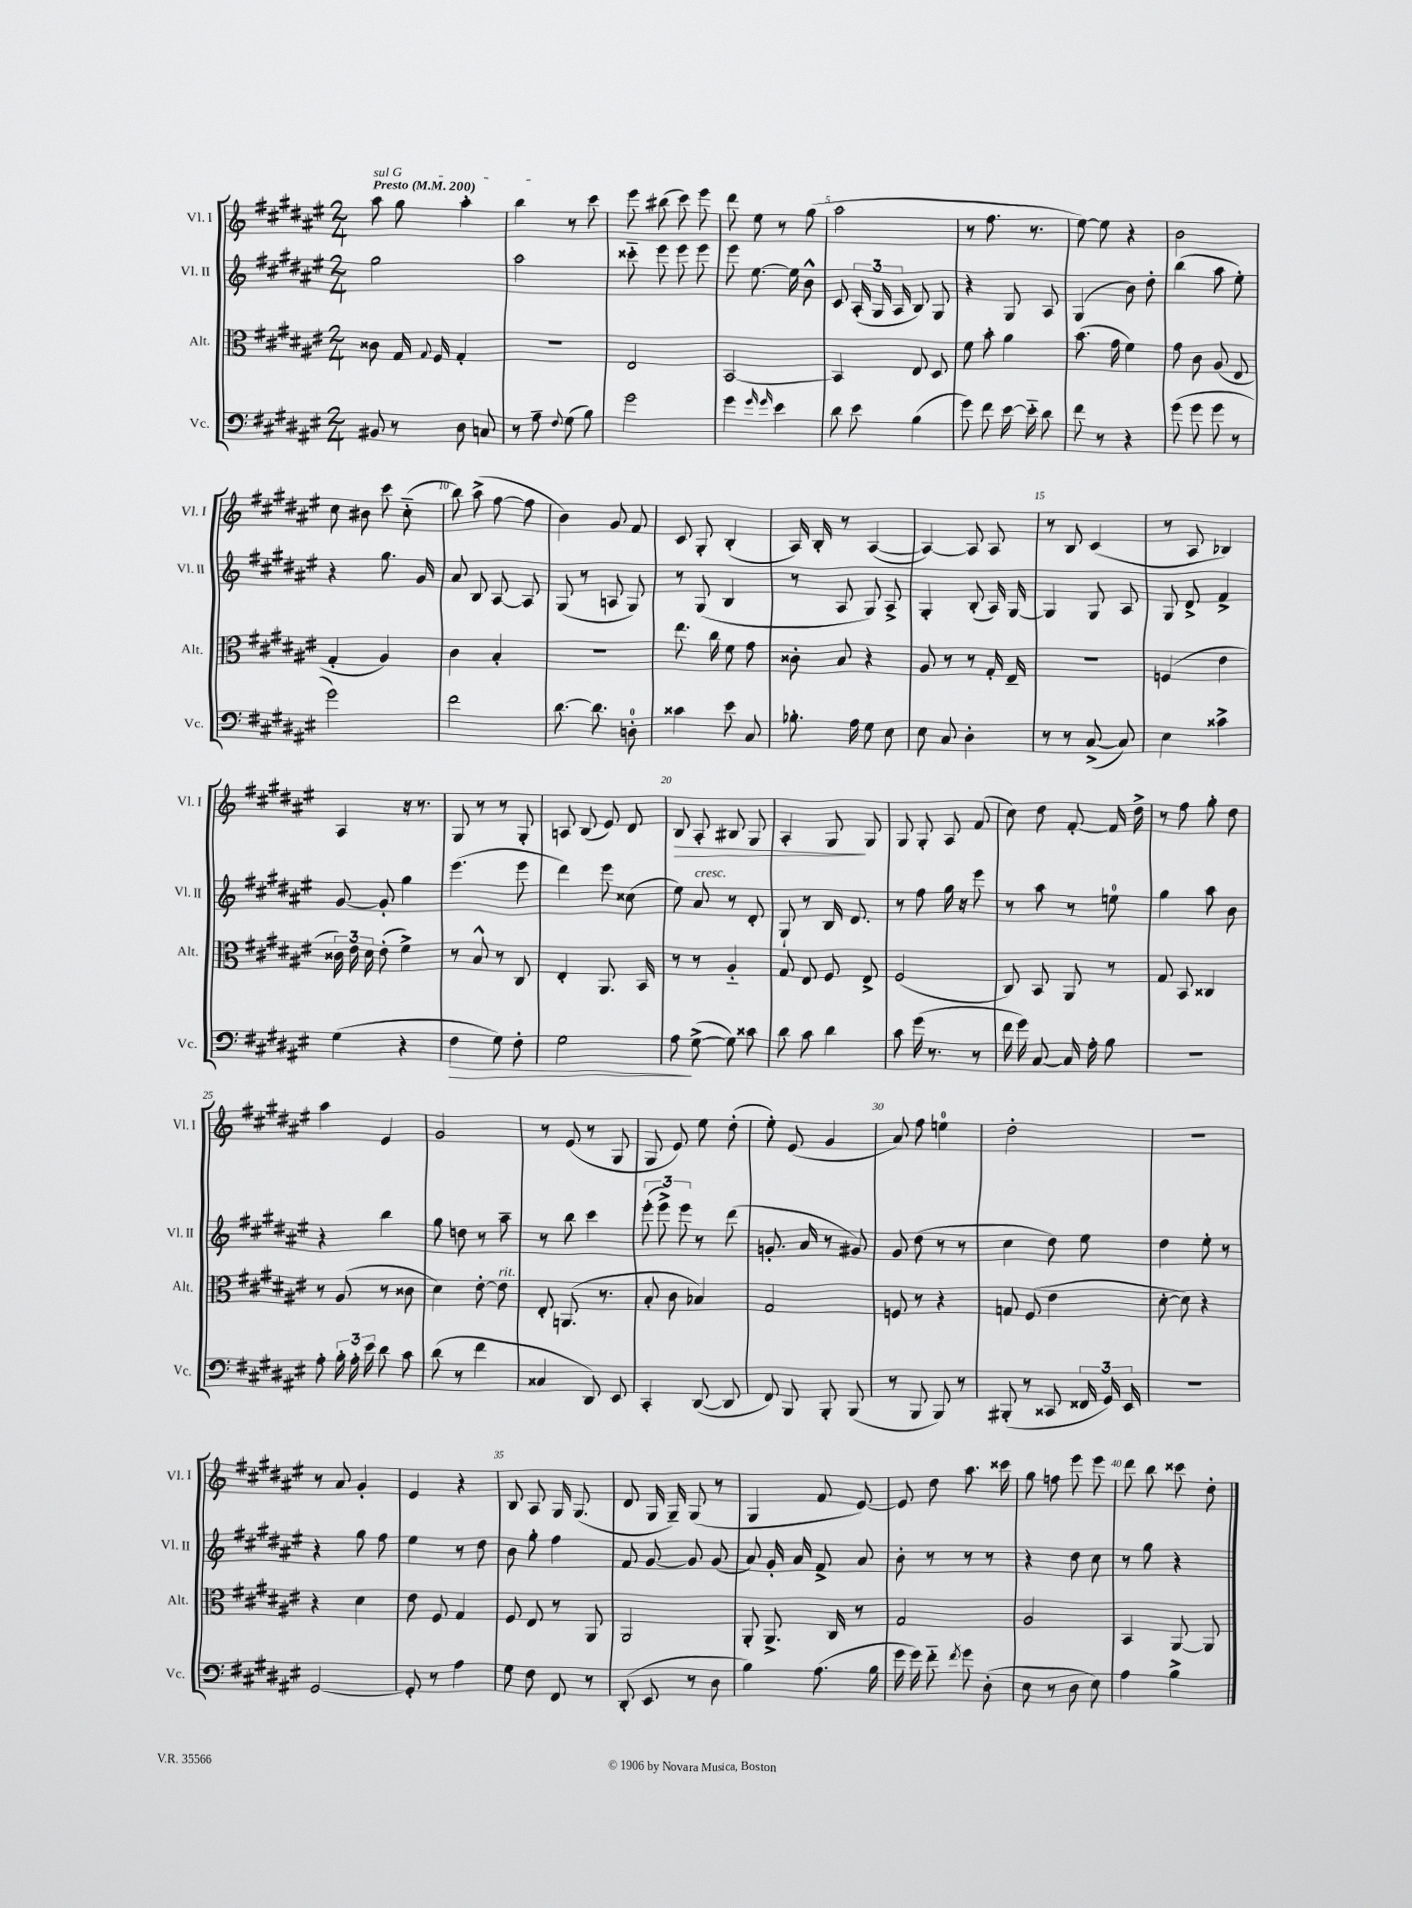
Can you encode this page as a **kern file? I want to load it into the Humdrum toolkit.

**kern	**dynam	**kern	**kern	**kern	**dynam
*part4	*part4	*part3	*part2	*part1	*part1
*staff4	*staff4	*staff3	*staff2	*staff1	*staff1
*I"Vc.	*	*I"Alt.	*I"Vl. II	*I"Vl. I	*
*I'Vc.	*	*I'Alt.	*I'Vl. II	*I'Vl. I	*
*clefF4	*	*clefC3	*clefG2	*clefG2	*
*k[f#c#g#d#a#e#]	*	*k[f#c#g#d#a#e#]	*k[f#c#g#d#a#e#]	*k[f#c#g#d#a#e#]	*
*M2/4	*	*M2/4	*M2/4	*M2/4	*
*MM200	*	*MM200	*MM200	*MM200	*
=1	=1	=1	=1	=1	=1
!	!	!	!	!LO:TX:a:B:t=Presto	!
!	!	!	!	!LO:TX:a:i:t=sul G	!
8BB#X/	.	8c##X\	2gg#\	8aa#\	.
8r	.	16G#/	.	8gg#\	.
.	.	8qqG#/	.	.	.
.	.	16F#/	.	.	.
8D#\	.	4G#'/	.	4aa#'\	.
8Cn/	.	.	.	.	.
=2	=2	=2	=2	=2	=2
8r	.	2r	2aa#\	4bb\	.
8A#~\	.	.	.	.	.
8qqF#/	.	.	.	.	.
(8G#\	.	.	.	8r	.
8B\)	.	.	.	8ccc#\	.
=3	=3	=3	=3	=3	=3
2g#\	.	2E#/	8ccc##X\	8eee#\	.
.	.	.	8eee#\	(8bb#X\	.
.	.	.	8eee#\	8ccc#\)	.
.	.	.	8eee#\	8eee#\	.
=4	=4	=4	=4	=4	=4
4g#\	.	[2BB/	8eee#\	8ddd#\	.
.	.	.	[8.ee#\	8ee#\	.
16qqg#/	.	.	.	.	.
16qqg#/	.	.	.	.	.
4e#\	.	.	.	8r	.
.	.	.	16ee#\]	.	.
.	.	.	8b^^\	(8gg#\	.
=5	=5	=5	=5	=5	=5
8d#\	.	4BB/]	8c#/	2aa#\	.
8e#\	.	.	(24A#'/	.	.
.	.	.	24G#/	.	.
.	.	.	24A#/	.	.
(4B\	.	8E#/	8B/)	.	.
.	.	8D#/	8G#/	.	.
=6	=6	=6	=6	=6	=6
8g#\)	.	8f#\	4r	8r	.
8f#\	.	8b'\	.	8.ff#\	.
[16e#\	.	4a#\	8G#/	.	.
16e#\]	.	.	.	8.r	.
8d#\	.	.	8A#/	.	.
=7	=7	=7	=7	=7	=7
8f#\	.	(8.b\	(4G#/	[8ee#\)	.
8r	.	.	.	8ee#\]	.
.	.	16g#\	.	.	.
4r	.	4f#\)	8b\)	4r	.
.	.	.	8dd#'\	.	.
=8	=8	=8	=8	=8	=8
(8g#\	.	8g#\	(4bb\	2b\	.
8g#\	.	8c#\	.	.	.
8g#\	.	(8A#/	8aa#\	.	.
8r	.	8E#/	8ee#'\)	.	.
!!LO:LB:g=z
=9	=9	=9	=9	=9	=9
2g#\)	.	4G#'/	4r	8cc#\	.
.	.	.	.	8b#X\	.
.	.	4A#/)	8.gg#\	8ccc#\	.
.	.	.	.	(8cc#\	.
.	.	.	16g#/	.	.
=10	=10	=10	=10	=10	=10
2f#\	.	4c#\	8a#/	8bb\)	.
.	.	.	8B/	(8aa#^\	.
.	.	4B'/	[8A#/	[8ff#\	.
.	.	.	8A#/]	8ff#\]	.
=11	=11	=11	=11	=11	=11
[8.d#\	.	2r	(8G#/	4b\)	.
.	.	.	8r	.	.
8.d#\]	.	.	.	.	.
.	.	.	8An/	8g#/	.
8Dn'\	.	.	8G#/)	8f#/	.
=12	=12	=12	=12	=12	=12
4c##X\	.	8.ee#\	8r	8c#/	.
.	.	.	(8G#/	8G#'/	.
.	.	16cc#\	.	.	.
8e#\	.	8f#\	4B/	(4B'/	.
8C#/	.	8g#\	.	.	.
=13	=13	=13	=13	=13	=13
8.B-X'\	.	8c##X'\	8r	16A#/)	.
.	.	.	.	16B'/	.
.	.	8B/	8A#/	8r	.
16A#\	.	.	.	.	.
8G#\	.	4r	8G#/)	([4A#/	.
8E#\	.	.	8A#^/	.	.
=14	=14	=14	=14	=14	=14
8E#\	.	8A#/	4G#'/	4A#/_)	.
8C#/	.	8r	.	.	.
4D#'\	.	8r	(8B'/	8A#/]	.
.	.	16G#'/	16A#/)	8A#/	.
.	.	16E#~/	[16G#/	.	.
=15	=15	=15	=15	=15	=15
8r	.	2r	4G#/]	8r	.
8r	.	.	.	8B/	.
([8C#^/	.	.	8G#/	(4c#/	.
8C#/])	.	.	8A#/	.	.
=16	=16	=16	=16	=16	=16
4E#\	.	(4Fn/	8G#/	8r	.
.	.	.	8d#^/	8A#/	.
4c##X^\	.	4e#\	4f#^/	4B-X/)	.
!!LO:LB:g=z
=17	=17	=17	=17	=17	=17
(4G#\	.	24c##X\)	[8g#/	4A#/	.
.	.	24e#\	.	.	.
.	.	24d#\	.	.	.
.	.	(8e#'\	8g#'/]	.	.
4r	.	4f#^\)	4gg#\	16r	.
.	.	.	.	8.r	.
=18	=18	=18	=18	=18	=18
!	!LO:HP:b	!	!	!	!
4F#\	>	8r	(4.eee#\	8G#/	.
.	.	8B^^/	.	8r	.
8G#\)	.	8r	.	8r	.
8F#'\	.	8C#/	8eee#\	8G#'/	.
=19	=19	=19	=19	=19	=19
2G#\	.	4E#'/	4ddd#\)	8An/	.
.	.	.	.	(8B/	.
.	.	8.AA#/	8eee#\	8e#/)	.
.	.	.	(8cc##X\	8d#/	.
.	.	16BB/	.	.	.
=20	=20	=20	=20	=20	=20
!	!	!	!	!	!LO:HP:b
8A#\	.	8r	8ee#\)	8B/	>
!	!	!	!LO:TX:a:i:t=cresc.	!	!
([8G#^\	]	8r	8a#/	8A#'/	.
8G#\])	.	4A#/	8r	8B#X/	.
8c##X\	.	.	8d#'/	8G#/	.
=21	=21	=21	=21	=21	=21
8d#\	.	8G#/	8G#`/	4A#'/	.
8c#\	.	8E#/	8r	.	.
4d#\	.	8F#/	16B/	8G#/	.
.	.	.	8.d#/	.	.
.	.	8E#^/	.	8G#/	]
=22	=22	=22	=22	=22	=22
8c#\	.	(2F#/	8r	8G#/	.
(16g#\	.	.	8ff#\	8G#'/	.
8.r	.	.	.	.	.
.	.	.	16gg#\	8A#/	.
.	.	.	16r	.	.
8r	.	.	8eee#\	(8f#/	.
=23	=23	=23	=23	=23	=23
16f#\	.	8C#/)	8r	8cc#\)	.
16g#\)	.	.	.	.	.
[8C#/	.	8BB/	8aa#\	8dd#\	.
16C#/]	.	8AA#/	8r	[8f#'/	.
16A#'\	.	.	.	.	.
8B\	.	8r	8een\	16f#/]	.
.	.	.	.	16dd#^\	.
=24	=24	=24	=24	=24	=24
2r	.	8G#/	4gg#\	8r	.
.	.	8BB/	.	8ff#\	.
.	.	4C##X/	8aa#\	8gg#'\	.
.	.	.	8b\	8dd#\	.
!!LO:LB:g=z
=25	=25	=25	=25	=25	=25
8A#'\	.	8r	4r	4aa#\	.
24B'\	.	(8A#/	.	.	.
24A#'\	.	.	.	.	.
24e#\	.	.	.	.	.
8d#\	.	8r	4bb\	4e#/	.
8c#\	.	8c##X\	.	.	.
=26	=26	=26	=26	=26	=26
(8d#\	.	4d#\)	8gg#\	2g#/	.
8r	.	.	8ddn\	.	.
4f#\	.	[8e#'\	8r	.	.
!	!	!LO:TX:a:i:t=rit.	!	!	!
.	.	8e#\]	8aa#~\	.	.
=27	=27	=27	=27	=27	=27
4C##X/	.	8E#'/	8r	8r	.
.	.	(8.AAn/	8bb\	(8e#/	.
8DD#/)	.	.	4ccc#\	8r	.
.	.	8.r	.	.	.
8EE#/	.	.	.	8G#/	.
=28	=28	=28	=28	=28	=28
4CC#'/	.	8B'/	(12eee#'\	8G#/	.
.	.	.	12eee#^\)	.	.
.	.	8c#\	.	8e#/)	.
.	.	.	12eee#\	.	.
([8DD#/	.	4B-X/)	8r	8ee#\	.
8DD#/]	.	.	(8ddd#\	(8dd#'\	.
=29	=29	=29	=29	=29	=29
8FF#/)	.	2G#/	8.gn'/	8ee#'\)	.
8BBB/	.	.	.	(8e#/	.
.	.	.	16a#/	.	.
8BBB'/	.	.	8r	4g#/	.
(8BBB/	.	.	8g#X/)	.	.
=30	=30	=30	=30	=30	=30
8r	.	8Fn/	8g#/	8a#/)	.
8BBB/	.	8r	(8dd#\	8ff#\	.
8BBB/)	.	4r	8r	4een\	.
8r	.	.	8r	.	.
=31	=31	=31	=31	=31	=31
(8BBB#X'/	.	8Gn/	4cc#\	2dd#'\	.
8r	.	(8F#/	.	.	.
8CC##X/	.	4e#\	8dd#\)	.	.
24FF##X/	.	.	8ee#\	.	.
24GG#/)	.	.	.	.	.
24EE#/	.	.	.	.	.
=32	=32	=32	=32	=32	=32
2r	.	[8d#'\	4dd#\	2r	.
.	.	8d#\])	.	.	.
.	.	4r	8ee#'\	.	.
.	.	.	8r	.	.
!!LO:LB:g=z
=33	=33	=33	=33	=33	=33
[2GG#/	.	4r	4r	8r	.
.	.	.	.	8a#/	.
.	.	4d#\	8gg#\	4g#'/	.
.	.	.	8ff#\	.	.
=34	=34	=34	=34	=34	=34
8GG#'/]	.	8e#\	4ee#\	4e#/	.
8r	.	8F#/	.	.	.
4A#\	.	4G#/	8r	4r	.
.	.	.	8dd#\	.	.
=35	=35	=35	=35	=35	=35
8G#\	.	8F#/	8b\	8B/	.
8F#\	.	8E#/	8gg#'\	8A#/	.
8FF#/	.	8r	4ff#\	16G#/	.
.	.	.	.	(8.G#/	.
8r	.	8AA#/	.	.	.
=36	=36	=36	=36	=36	=36
(8DD#'/	.	2AA#/	8f#/	8d#/	.
8EE#/	.	.	[8g#/	16G#/	.
.	.	.	.	16G#~/)	.
8r	.	.	8g#/]	(8G#/	.
8D#\	.	.	(8g#/	8r	.
=37	=37	=37	=37	=37	=37
4B\)	.	8AA#'/	8a#/)	4G#/	.
.	.	8.AA#^/	16g#'/	.	.
.	.	.	16a#/	.	.
(8.A#\	.	.	8f#^/	8f#/	.
.	.	16C#/	.	.	.
.	.	8r	8a#/	[8e#/)	.
16B\	.	.	.	.	.
=38	=38	=38	=38	=38	=38
16g#\	.	2G#/	8b'\	8e#/]	.
16g#\)	.	.	.	.	.
8f#\	.	.	8r	8dd#\	.
8qf#/	.	.	.	.	.
8g#\	.	.	8r	8.aa#\	.
(8D#'\	.	.	8r	.	.
.	.	.	.	16ccc##X\	.
=39	=39	=39	=39	=39	=39
8E#\	.	2A#/	4r	8gg#\	.
8r	.	.	.	8ffn\	.
8D#\	.	.	8dd#\	8eee#\	.
8E#\)	.	.	8cc#\	8eee#\	.
=40	=40	=40	=40	=40	=40
4A#\	.	4BB/	8r	8ddd#\	.
.	.	.	8gg#\	8bb\	.
4B^\	.	[8AA#/	4r	8ccc##X\	.
.	.	8AA#/]	.	8dd#'\	.
==	==	==	==	==	==
*-	*-	*-	*-	*-	*-
